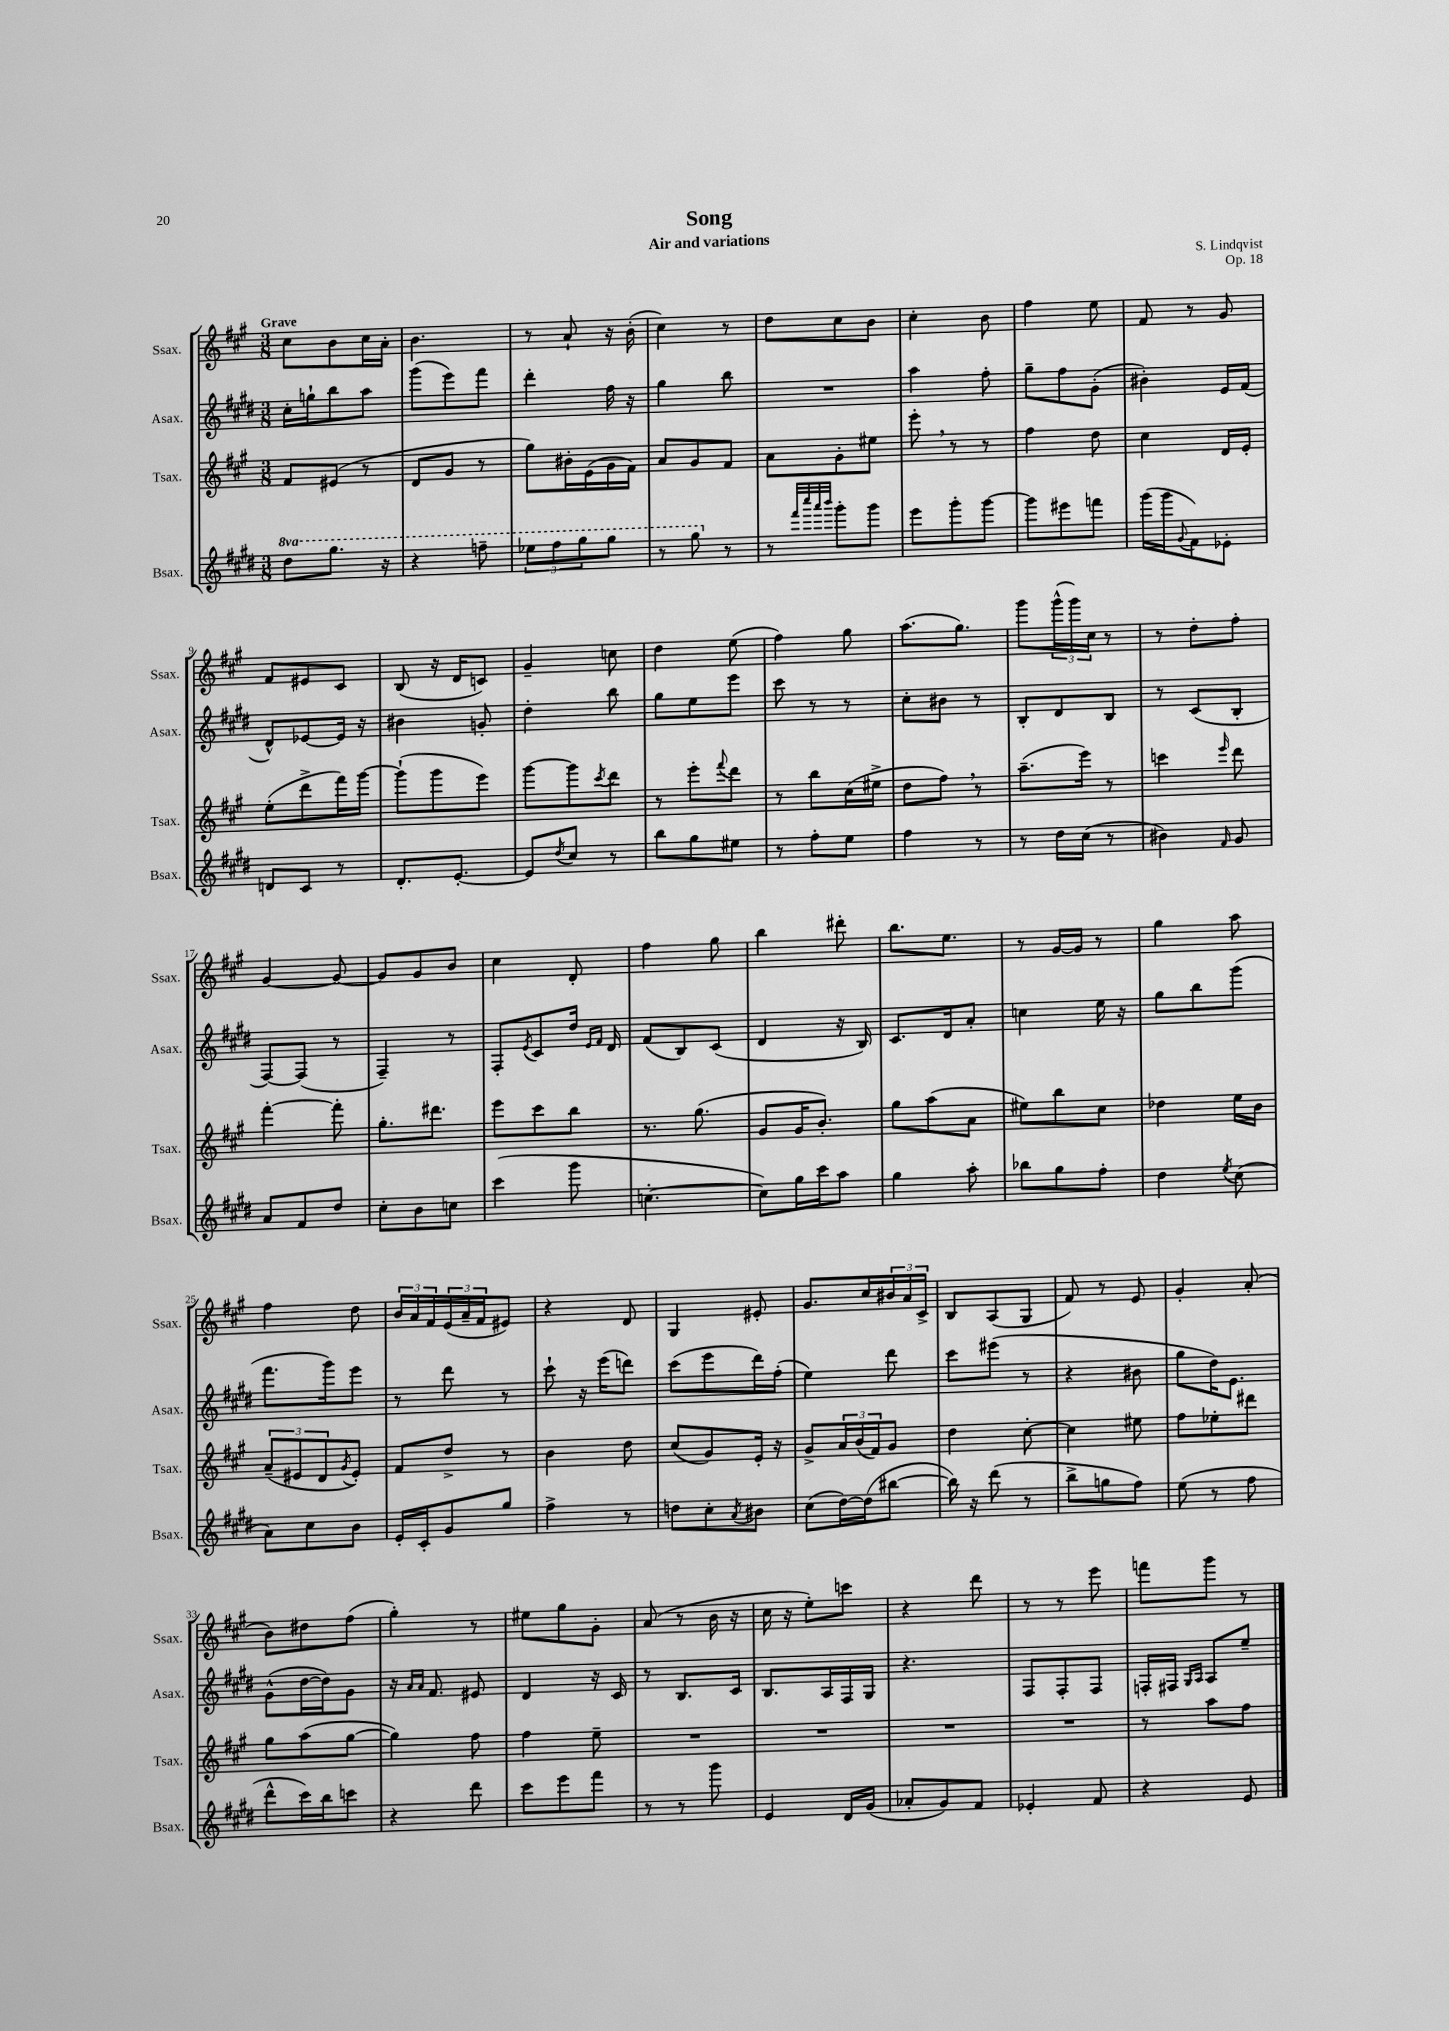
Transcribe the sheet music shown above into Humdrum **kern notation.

**kern	**kern	**kern	**kern
*part4	*part3	*part2	*part1
*staff4	*staff3	*staff2	*staff1
*I"Bsax.	*I"Tsax.	*I"Asax.	*I"Ssax.
*I'Bsax.	*I'Tsax.	*I'Asax.	*I'Ssax.
*clefG2	*clefG2	*clefG2	*clefG2
*k[f#c#g#d#]	*k[f#c#g#]	*k[f#c#g#d#]	*k[f#c#g#]
*M3/8	*M3/8	*M3/8	*M3/8
*8va	*	*	*
=1	=1	=1	=1
!	!	!	!LO:TX:a:B:t=Grave
8ddd#\L	8f#/L	16cc#'\LL	8cc#\L
.	.	16ggn`\J	.
8.ggg#\J	(8e#X/J	8bb\	8b\
.	8r	8aa\J	16cc#\L
16r	.	.	16a'\JJ
=2	=2	=2	=2
4r	8d/L	(8ggg#\L	4.b\
.	8g#/J	8eee\)	.
8fffn~\	8r	8fff#\J	.
=3	=3	=3	=3
12eee-X\L	8gg#\L)	4ddd#'\	8r
12fff#\	.	.	.
.	16b#X'\L	.	8a`/
12ggg#\	.	.	.
.	(16e\	.	.
8ggg#\J	16g#\	16ff#\	16r
.	16f#\JJ)	16r	(16b'\
=4	=4	=4	=4
8r	8a/L	4gg#\	4cc#\)
8ggg#\	8g#/	.	.
*X8va	*	*	*
8r	8f#/J	8bb\	8r
=5	=5	=5	=5
8r	8a\L	4.r	8dd\L
32qqfff#/LLL	.	.	.
32qqcccc#/	.	.	.
32qqaaa/	.	.	.
32qqbbb/JJJ	.	.	.
8ggg#'\L	8g#'\	.	8cc#\
8ggg#\J	8ee#X\J	.	8b\J
=6	=6	=6	=6
8eee\L	8eee',\	4aa\	4cc#'\
8ggg#'\	8r	.	.
[8ggg#\J	8r	8ff#'\	8b\
=7	=7	=7	=7
8ggg#\L]	4ff#\	8gg#~\L	4ff#\
8eee#X\	.	8ff#\	.
8fffn\J	8dd\	(8g#'\J	8ee\
=8	=8	=8	=8
(16ggg#\LL	4cc#\	4b#X'\)	8f#/
16ggg#\J	.	.	.
8qqg#/	.	.	.
8f#\)	.	.	8r
8e-X'\J	16d/LL	16e/LL	8g#/
.	16e'/JJ	(16f#/JJ	.
!!LO:LB:g=z
=9	=9	=9	=9
8dn/L	(8ee'\L	8d#^^/L)	8f#/L
8c#/J	8ddd^\	[8e-X/	8e#X/
8r	16fff#\L)	16e-/Jk]	8c#/J
.	[16ggg#\JJ	16r	.
=10	=10	=10	=10
8.d#'/L	(8ggg#`\L]	4b#X\	(8B/
.	8ggg#\	.	16r
[8.e'/J	.	.	16d/KL
.	8eee\J)	8gn'/	8cn/J)
=11	=11	=11	=11
8e/L]	[8ggg#\L	4dd#'\	4g#~/
8qdd#/	.	.	.
8cc#/J	8ggg#\]	.	.
.	8qccc#/	.	.
8r	8ddd\J	8bb\	8ccn\
=12	=12	=12	=12
8bb\L	8r	8gg#\L	4dd\
8gg#\	8eee'\L	8ee\	.
.	8qqfff#/	.	.
8ee#X\J	8ddd\J	8eee\J	(8ee\
=13	=13	=13	=13
8r	8r	8ccc#\	4ff#\)
8ff#'\L	8bb\L	8r	.
8ee\J	(16cc#\L	8r	8gg#\
.	16ee#X^\JJ	.	.
=14	=14	=14	=14
4ff#\	8dd\L	8cc#'\L	(8.aa\L
.	8ff#,\J)	8b#X\J	.
.	.	.	8.gg#\J)
8r	8r	8r	.
=15	=15	=15	=15
8r	(8.aa~\L	8B'/L	8ggg#\L
16dd#\LL	.	8d#/	(24ggg#^^\L
.	.	.	24ggg#\)
(16cc#\JJ	16eee\Jk)	.	.
.	.	.	24cc#\JJ
8r	8r	8B/J	8r
=16	=16	=16	=16
4b#X\)	4cccn\	8r	8r
.	.	(8c#/L	8dd'\L
16qqf#/	16qqeee/	.	.
8g#/	8ddd\	8B'/J	8ff#'\J
!!LO:LB:g=z
=17	=17	=17	=17
8a/L	[4fff#'\	[8F#/L)	[4g#/
8f#/	.	(8F#/J]	.
8dd#/J	8fff#'\]	8r	8g#/_
=18	=18	=18	=18
8cc#'\L	8.gg#'\L	4F#~/)	8g#/L]
8b\	.	.	8g#/
.	8.ddd#X\J	.	.
8ccn\J	.	8r	8b/J
=19	=19	=19	=19
(4ccc#\	8eee\L	8F#'/L	4cc#\
.	.	8qe/	.
.	8ccc#\	8c#/	.
8ggg#\	8bb\J	16dd#/Jk	8d'/
.	.	16qqe/LL	.
.	.	16qqf#/JJ	.
.	.	16d#/	.
=20	=20	=20	=20
[4.ccn'\	8.r	(8f#/L	4ff#\
.	.	8B/)	.
.	(8.gg#\	.	.
.	.	(8c#/J	8gg#\
=21	=21	=21	=21
8cc\L])	8g#/L	4d#/	4bb\
16gg#\L	16g#/K	.	.
16ccc#\J	8.b'/J)	.	.
8aa\J	.	16r	8ddd#X'\
.	.	16B/)	.
=22	=22	=22	=22
4gg#\	8gg#\L	8.c#/L	8.bb\L
.	(8aa\	.	.
.	.	16d#/k	8.ee\J
8aa'\	8a\J	8a'/J	.
=23	=23	=23	=23
8bb-X\L	8ee#X\L)	4ccn\	8r
8gg#\	8bb\	.	[16g#/LL
.	.	.	16g#/JJ]
8ff#'\J	8cc#\J	16ee\	8r
.	.	16r	.
=24	=24	=24	=24
4dd#\	4dd-X\	8gg#\L	4gg#\
.	.	8bb\	.
8qee/	.	.	.
(8cc#\	16ee\LL	(8ggg#\J	8aa\
.	16b\JJ	.	.
!!LO:LB:g=z
=25	=25	=25	=25
8a\L)	(12a~/L	8.fff#\L	4ff#\
.	12e#X/	.	.
8cc#\	.	.	.
.	12d/	.	.
.	.	16ggg#\k)	.
.	8qg#/	.	.
8b\J	8e#'/J)	8eee\J	8dd\
=26	=26	=26	=26
16e'/LL	8f#/L	8r	24b/LL
.	.	.	24a/
16c#'/J	.	.	.
.	.	.	24f#/
8g#/	8dd^/J	8ddd#\	(24e/
.	.	.	24a~/
.	.	.	24f#/J
8gg#/J	8r	8r	8e#X/J)
=27	=27	=27	=27
4ff#^\	4b\	8ccc#`\	4r
.	.	16r	.
.	.	(16eee\KL	.
8r	8dd\	8dddn\J)	8d/
=28	=28	=28	=28
8ddn\L	(8cc#/L	(8ccc#\L	4G#/
8cc#'\	8g#/)	8eee\	.
8qa/	.	.	.
8b#X\J	16e'/Jk	16ddd#\L)	8e#X'/
.	16r	(16ff#'\JJ	.
=29	=29	=29	=29
(8cc#\L	8g#^/L	4ee\)	8.g#/L
[16dd#\L)	24a/L	.	.
.	(24b/	.	.
(16dd#\J]	.	.	16cc#/L
.	24f#/J)	.	.
[8bb#X\J	8g#/J	8ddd#\	24b#X/
.	.	.	24a/
.	.	.	24c#^/JJ
=30	=30	=30	=30
16bb#\])	4dd\	8ccc#\L	8B/L
16r	.	.	.
(8ddd#\	.	(8eee#X\J	(8A/
8r	[8cc#'\	8r	8G#/J
=31	=31	=31	=31
8bb^\L	4cc#\]	4r	8f#/)
8ggn\	.	.	8r
8ff#\J)	8ee#X\	8b#X\	8e/
=32	=32	=32	=32
(8ee\	8ff#\L	8gg#\L	4g#'/
8r	8ee-X'\	16dd#\K)	.
.	.	8.e\J	.
8ff#\	8ddd#X\J	.	(8a'/
!!LO:LB:g=z
=33	=33	=33	=33
8ddd#^^\L	8gg#\L	(8g#^^\L	8b\L)
16ccc#\L)	(8aa\	[16dd#\L	8dd#X\
16bb\J	.	16dd#\J])	.
8cccn\J	[8gg#\J	8g#\J	(8ff#\J
=34	=34	=34	=34
4r	4gg#\])	16r	4gg#'\)
.	.	16qqa/LL	.
.	.	16qqa/JJ	.
.	.	8.f#/	.
8ddd#\	8ff#\	8e#X/	8r
=35	=35	=35	=35
8ccc#\L	4ff#\	4d#/	8ee#X\L
8eee\	.	.	8gg#\
8fff#\J	8ee~\	16r	8g#'\J
.	.	16c#/	.
=36	=36	=36	=36
8r	4.r	8r	(8a/
8r	.	8.B/L	8r
8ggg#\	.	.	16b\
.	.	16c#/Jk	16r
=37	=37	=37	=37
4e/	4.r	8.B/L	16cc#\
.	.	.	16r
.	.	.	8ee'\L)
.	.	16A/L	.
16d#/LL	.	16F#/	8cccn\J
(16g#/JJ	.	16G#/JJ	.
=38	=38	=38	=38
8a-X'/L	4.r	4.r	4r
8g#/)	.	.	.
8f#/J	.	.	8ddd\
=39	=39	=39	=39
4e-X'/	4.r	8F#/L	8r
.	.	8F#'/	8r
8f#/	.	8F#/J	8eee\
=40	=40	=40	=40
4r	8r	16Fn'/LL	8fffn\L
.	.	16F#X/JJ	.
.	.	16qqG#/LL	.
.	.	16qqA/JJ	.
.	8aa\L	8A/L	8ggg#\J
8e/	8ff#\J	8ee~/J	8r
==	==	==	==
*-	*-	*-	*-
